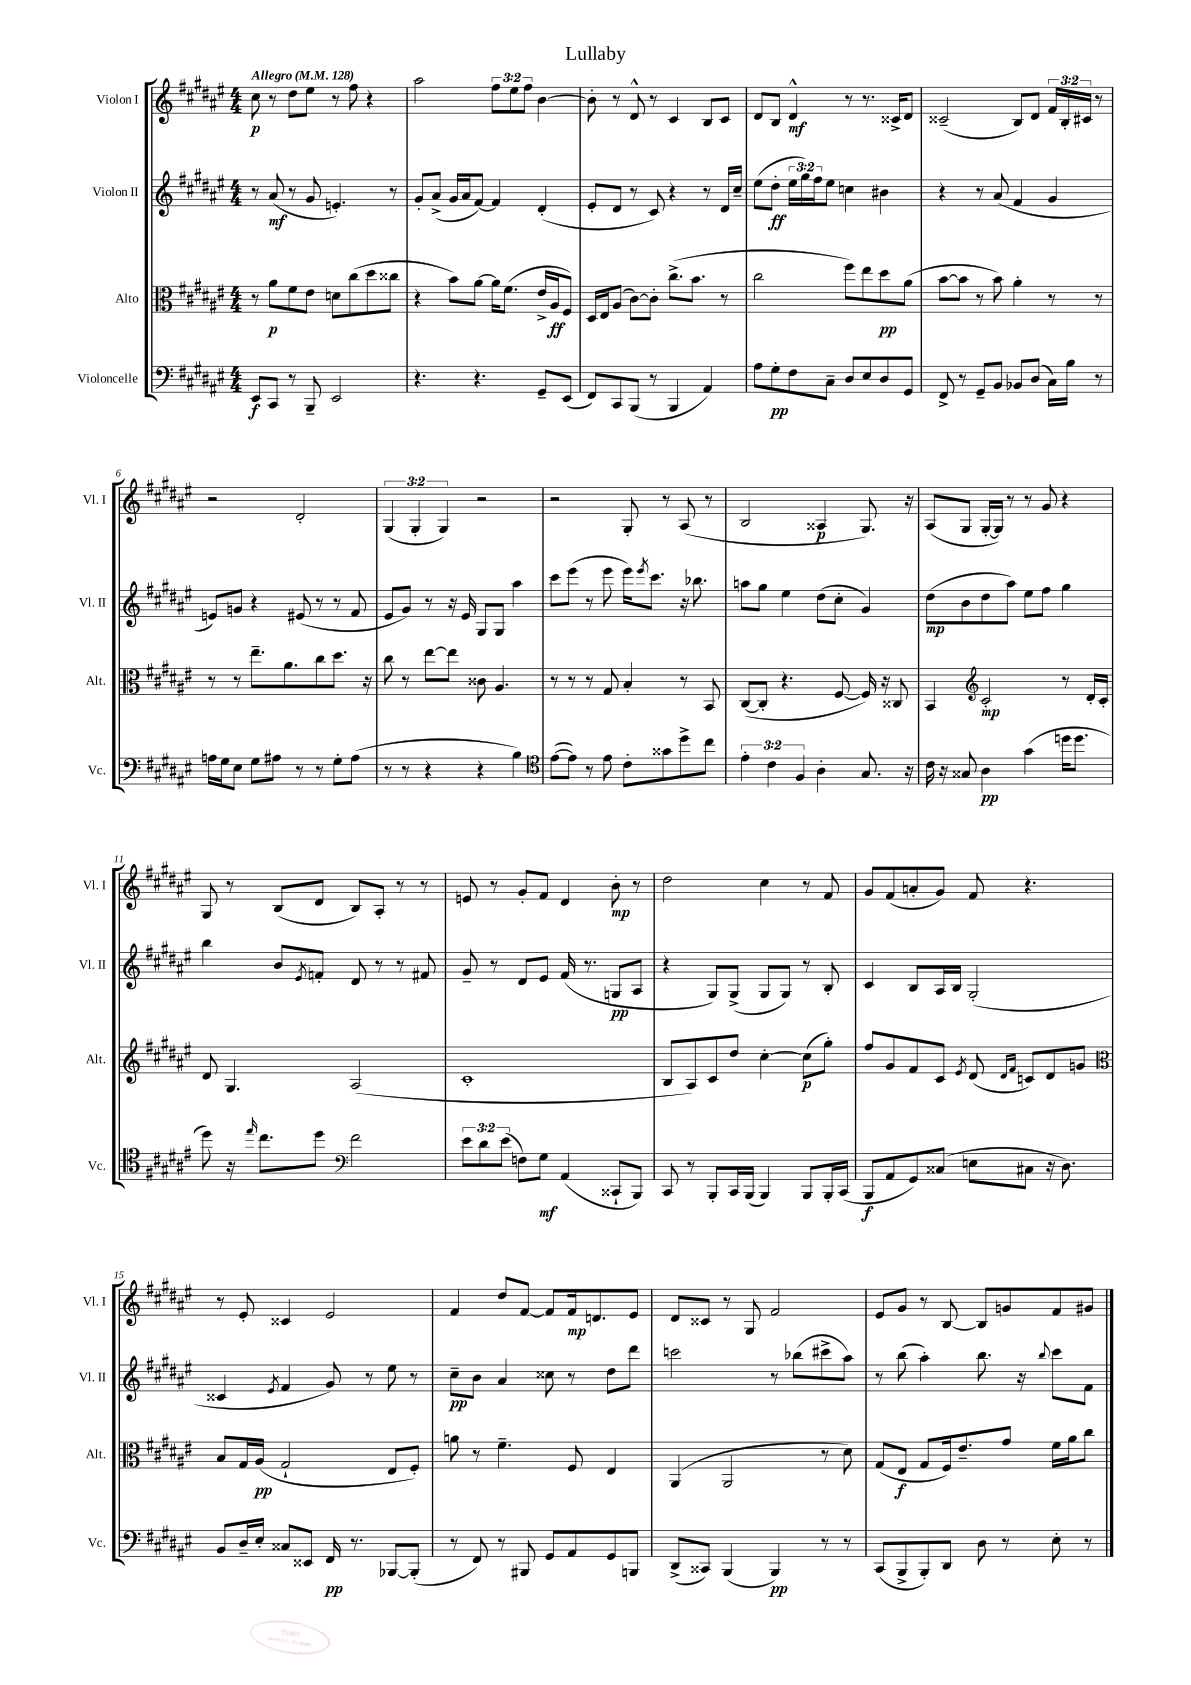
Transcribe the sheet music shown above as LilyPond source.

\header { title = "Lullaby" }
<<
\new StaffGroup <<
\new Staff = "s0" \with { instrumentName = "Violon I" shortInstrumentName = "Vl. I" } {
    \clef treble \key fis \major \numericTimeSignature \time 4/4 \override Staff.TupletNumber.text = #tuplet-number::calc-fraction-text \tempo "Allegro" 4 = 128
    cis''8\p r8 dis''8 eis''8 r8 fis''8 r4 |
    ais''2 \tuplet 3/2 { fis''8 eis''8 fis''8 } b'4~ |
    b'8-. r8 dis'8-^ r8 cis'4 b8 cis'8 |
    dis'8 b8 dis'4-^\mf r8 r8. cisis'16-> dis'8 |
    cisis'2--( b8) dis'8 \tuplet 3/2 { fis'16 b16-. cis'16 } r8 |
    r2 dis'2-. |
    \tuplet 3/2 { gis4( gis4-. gis4) } r2 |
    r2 gis8-. r8 ais8( r8 |
    b2 aisis4\p gis8.) r16 |
    ais8( gis8 gis16~-. gis16) r8 r8 gis'8 r4 |
    gis8 r8 b8( dis'8 b8) ais8-. r8 r8 |
    e'8 r8 gis'8-. fis'8 dis'4 b'8-.\mp r8 |
    dis''2 cis''4 r8 fis'8 |
    gis'8 fis'8( a'8-. gis'8) fis'8 r4. |
    r8 eis'8-. cisis'4 eis'2 |
    fis'4 dis''8 fis'8~ fis'8 fis'16\mp d'8. eis'8 |
    dis'8 cisis'8 r8 gis8 fis'2 |
    eis'8 gis'8 r8 b8~ b8 g'8 fis'8 gis'8 \bar "|." |
}
\new Staff = "s1" \with { instrumentName = "Violon II" shortInstrumentName = "Vl. II" } {
    \clef treble \key fis \major \numericTimeSignature \time 4/4 \override Staff.TupletNumber.text = #tuplet-number::calc-fraction-text
    r8 ais'8\mf( r8 gis'8 e'4.-.) r8 |
    gis'8-. ais'8->( gis'16 ais'16 fis'8~) fis'4 dis'4-.( |
    eis'8-. dis'8 r8 cis'8) r4 r8 dis'16 cis''16-- |
    eis''8( dis''8-.\ff \tuplet 3/2 { eis''16 gis''16) fis''16 } eis''8 c''4 bis'4 |
    r4 r8 ais'8( fis'4 gis'4 |
    e'8) g'8 r4 eis'8( r8 r8 fis'8 |
    eis'8 gis'8) r8 r16 eis'16 gis8 gis8 ais''4 |
    cis'''8 eis'''8( r8 eis'''8 eis'''16) \acciaccatura { eis'''8 } cis'''8. r16 bes''8. |
    a''8 gis''8 eis''4 dis''8( cis''8-. gis'4) |
    dis''8\mp( b'8 dis''8 ais''8) eis''8 fis''8 gis''4 |
    b''4 b'8 \acciaccatura { eis'8 } f'8-. dis'8 r8 r8 fis'8 |
    gis'8-- r8 dis'8 eis'8 fis'16( r8. g8\pp ais8 |
    r4 gis8) gis8->( gis8 gis8) r8 b8-. |
    cis'4 b8 ais16 b16 gis2-.( |
    cisis'4 \acciaccatura { eis'8 } fis'4 gis'8) r8 eis''8 r8 |
    cis''8--\pp b'8 ais'4 cisis''8 r8 dis''8 dis'''8 |
    c'''2 r8 bes''8( cis'''8-> ais''8) |
    r8 b''8( ais''4-.) b''8. r16 \appoggiatura { b''8 } cis'''8 fis'8 \bar "|." |
}
\new Staff = "s2" \with { instrumentName = "Alto" shortInstrumentName = "Alt." } {
    \clef alto \key fis \major \numericTimeSignature \time 4/4
    r8 ais'8\p fis'8 eis'8 d'8 cis''8( dis''8 cisis''8 |
    r4 b'8) ais'8~ ais'16 fis'8.( eis'16-> ais16\ff fis8) |
    dis16 eis16 ais8( cis'8~) cis'8-. cis''8.->( b'8. r8 |
    cis''2 fis''8) eis''8 dis''8\pp ais'8( |
    b'8~ b'8 r8 b'8) ais'4-. r8 r8 |
    r8 r8 eis''8.-- ais'8. cis''8 dis''8. r16 |
    cis''8 r8 eis''8~ eis''8 cisis'8 ais4. |
    r8 r8 r8 gis8 b4-. r8 b,8 |
    cis8~( cis8-. r4. fis8~ fis16) r16 cisis8 |
    b,4 \clef treble cis'2-.\mp r8 dis'16-. cis'16-. |
    dis'8 gis4. ais2( |
    cis'1-. |
    b8 ais8) cis'8 dis''8 cis''4~-. cis''8\p( gis''8-.) |
    fis''8 gis'8 fis'8 cis'8 \acciaccatura { eis'8 } dis'8( \grace { dis'16 fis'16 } c'8) dis'8 g'8 |
    \clef alto b8 gis16 ais16\pp( gis2-! eis8 fis8-.) |
    a'8 r8 fis'4.-- fis8 eis4 |
    ais,4( ais,2 r8 dis'8) |
    gis8( eis8\f gis8 fis16) eis'8.-- gis'8 fis'16 ais'16 cis''8 \bar "|." |
}
\new Staff = "s3" \with { instrumentName = "Violoncelle" shortInstrumentName = "Vc." } {
    \clef bass \key fis \major \numericTimeSignature \time 4/4 \override Staff.TupletNumber.text = #tuplet-number::calc-fraction-text
    eis,8\f cis,8 r8 b,,8-- eis,2 |
    r4. r4. gis,8-- eis,8( |
    fis,8) cis,8 b,,8( r8 b,,4 ais,4) |
    ais8 gis8-.\pp fis8 cis8-- dis8 eis8 dis8 gis,8 |
    fis,8-> r8 gis,8-- b,8 bes,8 dis8( cis16) b16 r8 |
    a16 gis16 eis8 gis8 ais8 r8 r8 gis8-. ais8( |
    r8 r8 r4 r4 b4) |
    \clef tenor eis'8~( eis'8) r8 eis'8 cis'8-. gisis'8 dis''8-> cis''8 |
    \tuplet 3/2 { eis'4-. cis'4 fis4 } ais4-. gis8. r16 |
    cis'16 r16 gisis8 ais4\pp gis'4( d''16 d''8. |
    dis''8) r16 \grace { eis''16 } cis''8. dis''8 \clef bass fis'2 |
    \tuplet 3/2 { eis'8 dis'8 eis'8( } f8) gis8\mf ais,4( cisis,8-! b,,8) |
    cis,8 r8 b,,8-. cis,16 b,,16( b,,4) b,,8 b,,16-. cis,16( |
    b,,8\f ais,8 gis,8) cisis8( e8 cis8 r16 dis8.) |
    b,8 dis16-- eis16-. cisis8 eisis,8 fis,16\pp r8. bes,,8~ bes,,8-.( |
    r8 fis,8) r8 bis,,8 gis,8 ais,8 gis,8 b,,8 |
    dis,8->( cisis,8) b,,4( b,,4\pp) r8 r8 |
    cis,8( b,,8-> b,,8-.) dis,8 dis8 r8 eis8-. r8 \bar "|." |
}
>>
>>
